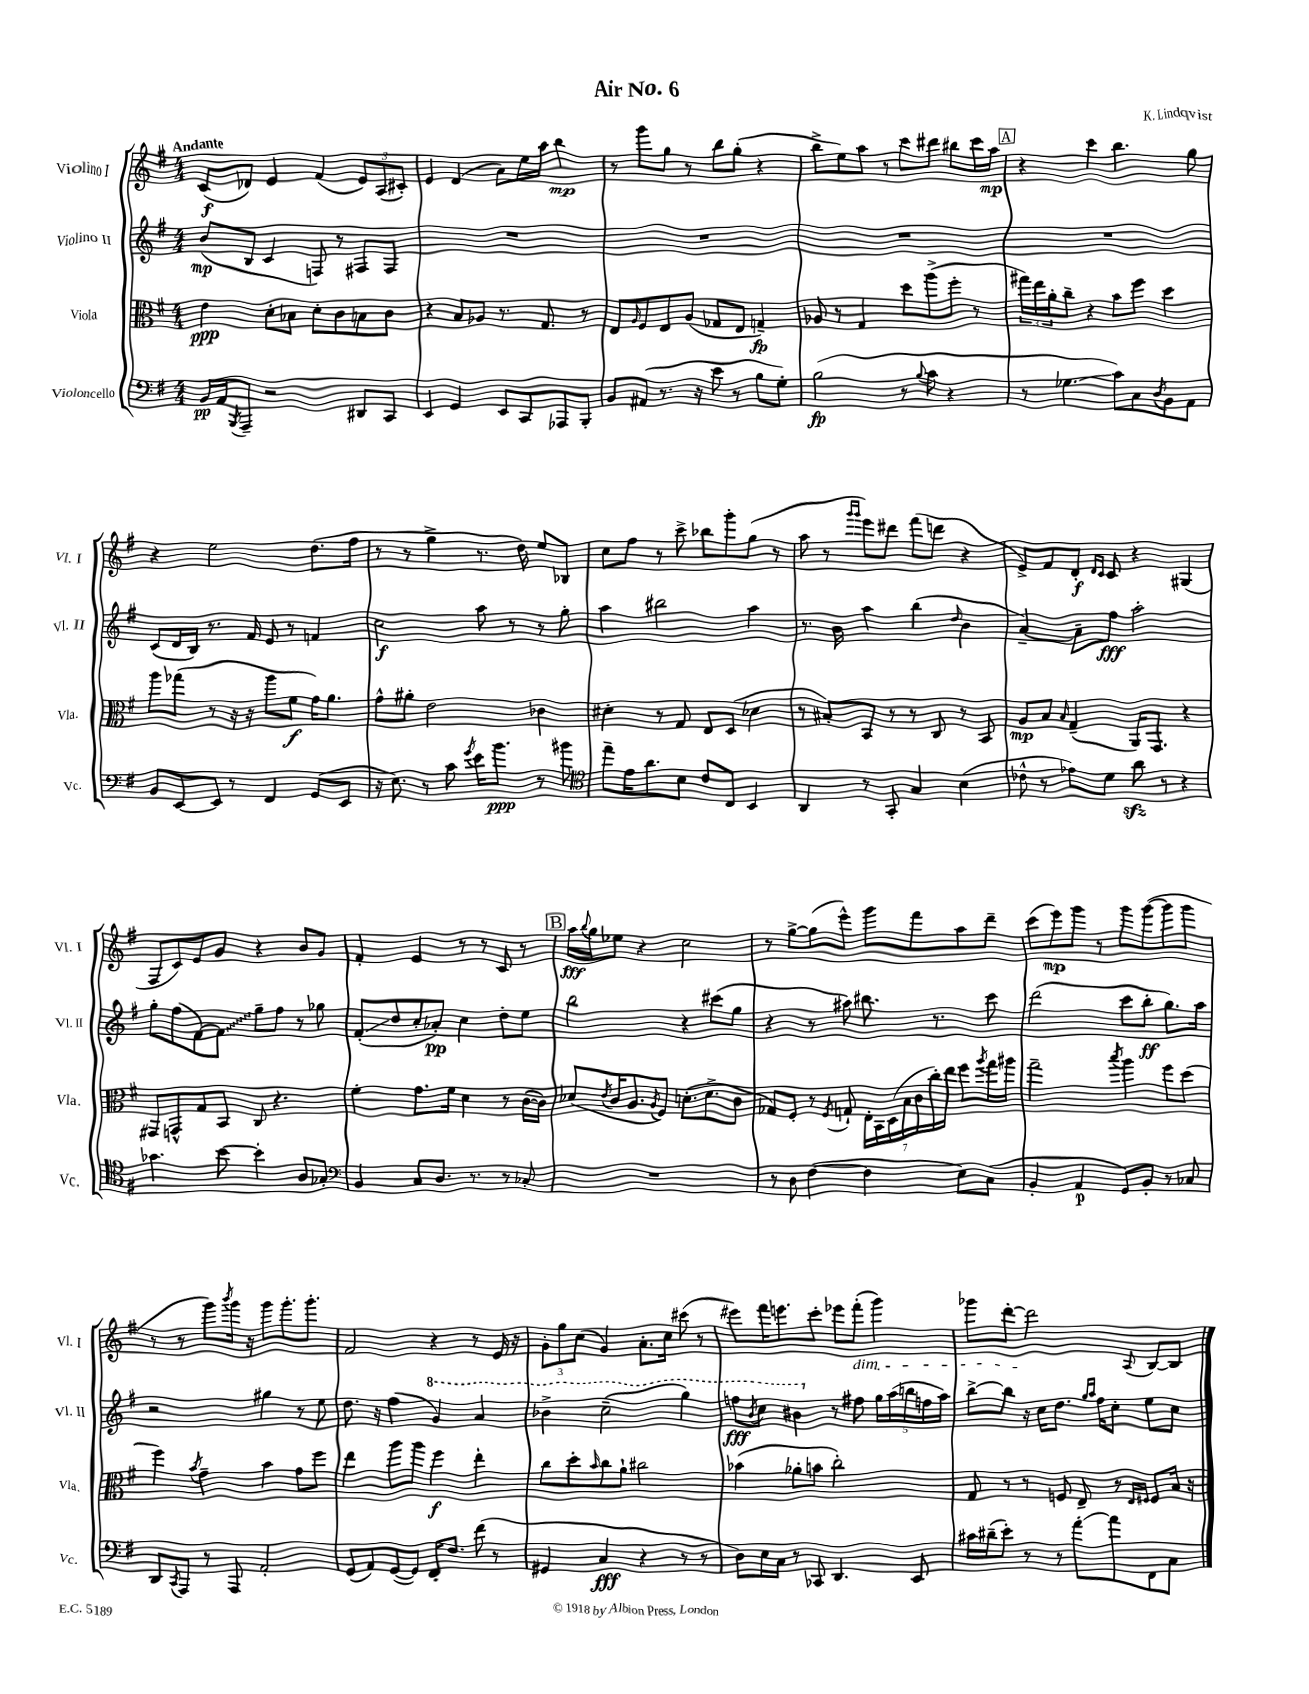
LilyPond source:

\header { title = "Air No. 6" composer = "K. Lindqvist" }
<<
\new StaffGroup <<
\new Staff = "s0" \with { instrumentName = "Violino I" shortInstrumentName = "Vl. I" } {
    \clef treble \key g \major \numericTimeSignature \time 4/4 \tempo "Andante"
    c'8\f( des'8) e'4 fis'4( \tuplet 3/2 { e'8) a8( cis'8-.) } |
    e'4 d'4( a'8) e''16 a''16 b''4\mp |
    r8 g'''8 g''8 r8 b''8 g''8-.( r4 |
    b''8-> e''8) a''8 r8 c'''8 dis'''8 bis''8 c'''16 a''16\mp |
    \mark \markup { \box "A" } r4 c'''4 b''4. g''8 |
    r4 e''2 d''8.( fis''16 |
    r8 r8 g''4-> r8. d''16) e''8 bes8 |
    c''8 fis''8 r8 c'''8-> bes''8 g'''8-. g''8( r8 |
    a''8 r8 \grace { g'''16 g'''16 } e'''8) dis'''8 fis'''8( d'''8 r4 |
    e'8->) fis'8 d'8-.\f \grace { d'16 c'16 } c'8 r4 gis4( |
    fis8 c'8) e'8 g'8 r4 b'8 g'8 |
    fis'4-. e'4 r8 r8 c'8 r8 |
    \mark \markup { \box "B" } a''16\fff \appoggiatura { b''8 } g''16 ees''8 r4 c''2 |
    r8 g''8~-> g''8( e'''8-^) g'''8 fis'''8 a''8 d'''8-- |
    c'''8( e'''8\mp) g'''8 r8 g'''8 g'''8~( g'''8 g'''8 |
    r8 r8 g'''8) \acciaccatura { b'''8 } g'''16 r16 g'''8 g'''8.-. g'''8.-. |
    fis'2 r4 r8 e'16 r16 |
    \tuplet 3/2 { g'8-. g''8 c''8( } g'4) a'8.-. c''16 cis'''8( r8 |
    eis'''8) fis'''16 e'''8. c'''8-. ees'''8 fis'''8-.\dim( g'''4) |
    ges'''8 d'''8~-. d'''2\! \appoggiatura { a8 } b8~ b8 \bar "|." |
}
\new Staff = "s1" \with { instrumentName = "Violino II" shortInstrumentName = "Vl. II" } {
    \clef treble \key g \major \numericTimeSignature \time 4/4
    b'8\mp( b8 c'4 f8) r8 fis8 fis8 |
    R1 |
    R1 |
    R1 |
    \mark \markup { \box "A" } R1 |
    c'8( d'16 b16) r8. fis'16 e'8 r8 f'4 |
    c''2\f a''8 r8 r8 g''8-. |
    a''4 bis''2 a''4 |
    r8. b'16 a''4 b''4( \grace { d''16 } b'4 |
    a'4~--) a'8-- fis''8\fff a''2-. |
    g''8-. fis''8( fis'8~) \once \override Glissando.style = #'zigzag fis'8\glissando g''8-- fis''8 r8 ges''8 |
    fis'8-.\glissando( d''8 c''8-. aes'8-.\pp) c''4 d''8-. e''8 |
    \mark \markup { \box "B" } b''2 r4 cis'''8( g''8 |
    r4 r8 ais''8) bis''8. r8. c'''8 |
    d'''2( c'''8 b''8-.\ff g''8.) a''16 |
    r2 gis''4 r8 e''8 |
    d''8. r16 fis''4( \ottava #1 g''4) a''4 |
    bes''4-> c'''2--( g'''4) |
    f'''8\fff \acciaccatura { b''8 } c'''8 bis''4 \ottava #0 r8 fis''!8 \tuplet 5/4 { g''16 a''16( b''16 f''16 a''16) } |
    b''8~-> b''8 r16 c''16 d''8. \grace { g''16 a''16 } fis''16 c''8-. e''8 c''8 \bar "|." |
}
\new Staff = "s2" \with { instrumentName = "Viola" shortInstrumentName = "Vla." } {
    \clef alto \key g \major \numericTimeSignature \time 4/4
    e'4\ppp d'8-. bes8 d'8-. c'8 b8 c'8 |
    r4 b8 aes8 r8. g8. r8 |
    e8 \grace { a16 } fis8 e8 a8( ges8 e8 g4--\fp) |
    aes8 r8 g4 d''8 a''8->( fis''8-. r8 |
    \mark \markup { \box "A" } \tuplet 3/2 { gis''16) e''16 a'16-. } c''8-- r4 b'8 fis''8 d''4 |
    a''8 ges''8( r8 r16 r16 a''8 fis'8\f g'16) a'8. |
    g'8-^ ais'8-. e'2 ces'4 |
    dis'4-. r8 g8 e8 d8( des'4 |
    r8 bis8-.) b,8 r8 r8 c8 r8 b,8 |
    a8\mp b8 \grace { b16 } g4--( a,16) g,8. r4 |
    gis,8 g,8-^ g8 b,8 c8 r4. |
    fis'4-. g'8. fis'16 d'4 r8 c'16~( c'16) |
    \mark \markup { \box "B" } des'8( \acciaccatura { e'8 } c'16 a8. \acciaccatura { a8 } fis8) d'8.-.( d'8.-> c'8 |
    ges8) fis8-. r8 \acciaccatura { fis8 } g8-! \tuplet 7/4 { e16-. b,16 d16( b16 c'16 c''16-.) e''16 } fis''8 \acciaccatura { a''8 } g''16 ais''16 |
    g''2-- \acciaccatura { b''8 } a''4 fis''8 d''8( |
    fis''4) \acciaccatura { b'8 } g'4-- b'4 g'8 fis''8 |
    e''4 a''8 a''8 fis''4\f e''4-. |
    c''8 d''8-. \grace { b'16 } c''8 a'8-! cis''2 |
    bes'4( aes'8-. b'8 c''2-.) |
    g8 r8 r8 f8 e8-- r8 \grace { e16 fis16 } fis8 b16 r16 \bar "|." |
}
\new Staff = "s3" \with { instrumentName = "Violoncello" shortInstrumentName = "Vc." } {
    \clef bass \key g \major \numericTimeSignature \time 4/4
    b,16\pp a,16 \acciaccatura { b,,8 } a,,8-- r2 dis,8 c,8 |
    e,4 g,4 e,8 c,8 aes,,8 b,,8-. |
    b,8 ais,8( r8. r16 e'8 r8 b8 g8-.) |
    b2\fp( r8 \appoggiatura { b8 } c'8 r4 |
    \mark \markup { \box "A" } r8 ges4.\glissando c'8) c8 \acciaccatura { d8 } b,8 a,8 |
    b,8 e,8~ e,8 r8 fis,4 g,8( e,8 |
    r16 e8.) r8 c'8 \acciaccatura { g'8 } e'16 b'8.\ppp r8 bis'8 |
    \clef tenor e''8-- e'16 a'8. b8 c'8 c8 b,4 |
    a,4 r8 g,8-. g4 b4( |
    ces'8-^ r8 ees'8) d'8 a'8\sfz r8 r4 |
    ges'4. b'8~ b'4-. a8 ges8-. |
    \clef bass b,4 c8 d8. r8. r8 ces8-. |
    \mark \markup { \box "B" } R1 |
    r8 d8 fis4~( fis4 e8) c8( |
    b,4-. a,4\p g,8) b,8-. r8 ces8 |
    d,8 \acciaccatura { c,8 } a,,8 r8 a,,8 a,2-. |
    g,8( a,8) g,8~( g,8) fis,16-. fis8. fis'8( r8 |
    gis,4 c4\fff r4 r8 r8 |
    d8) e16 c16 r8 ces,8 d,4. e,8 |
    cis'16 dis'16--( e'8-.) r8 r8 a'8~-. a'8 fis,8 c8 \bar "|." |
}
>>
>>
\layout { \context { \Score \remove "Bar_number_engraver" } }
